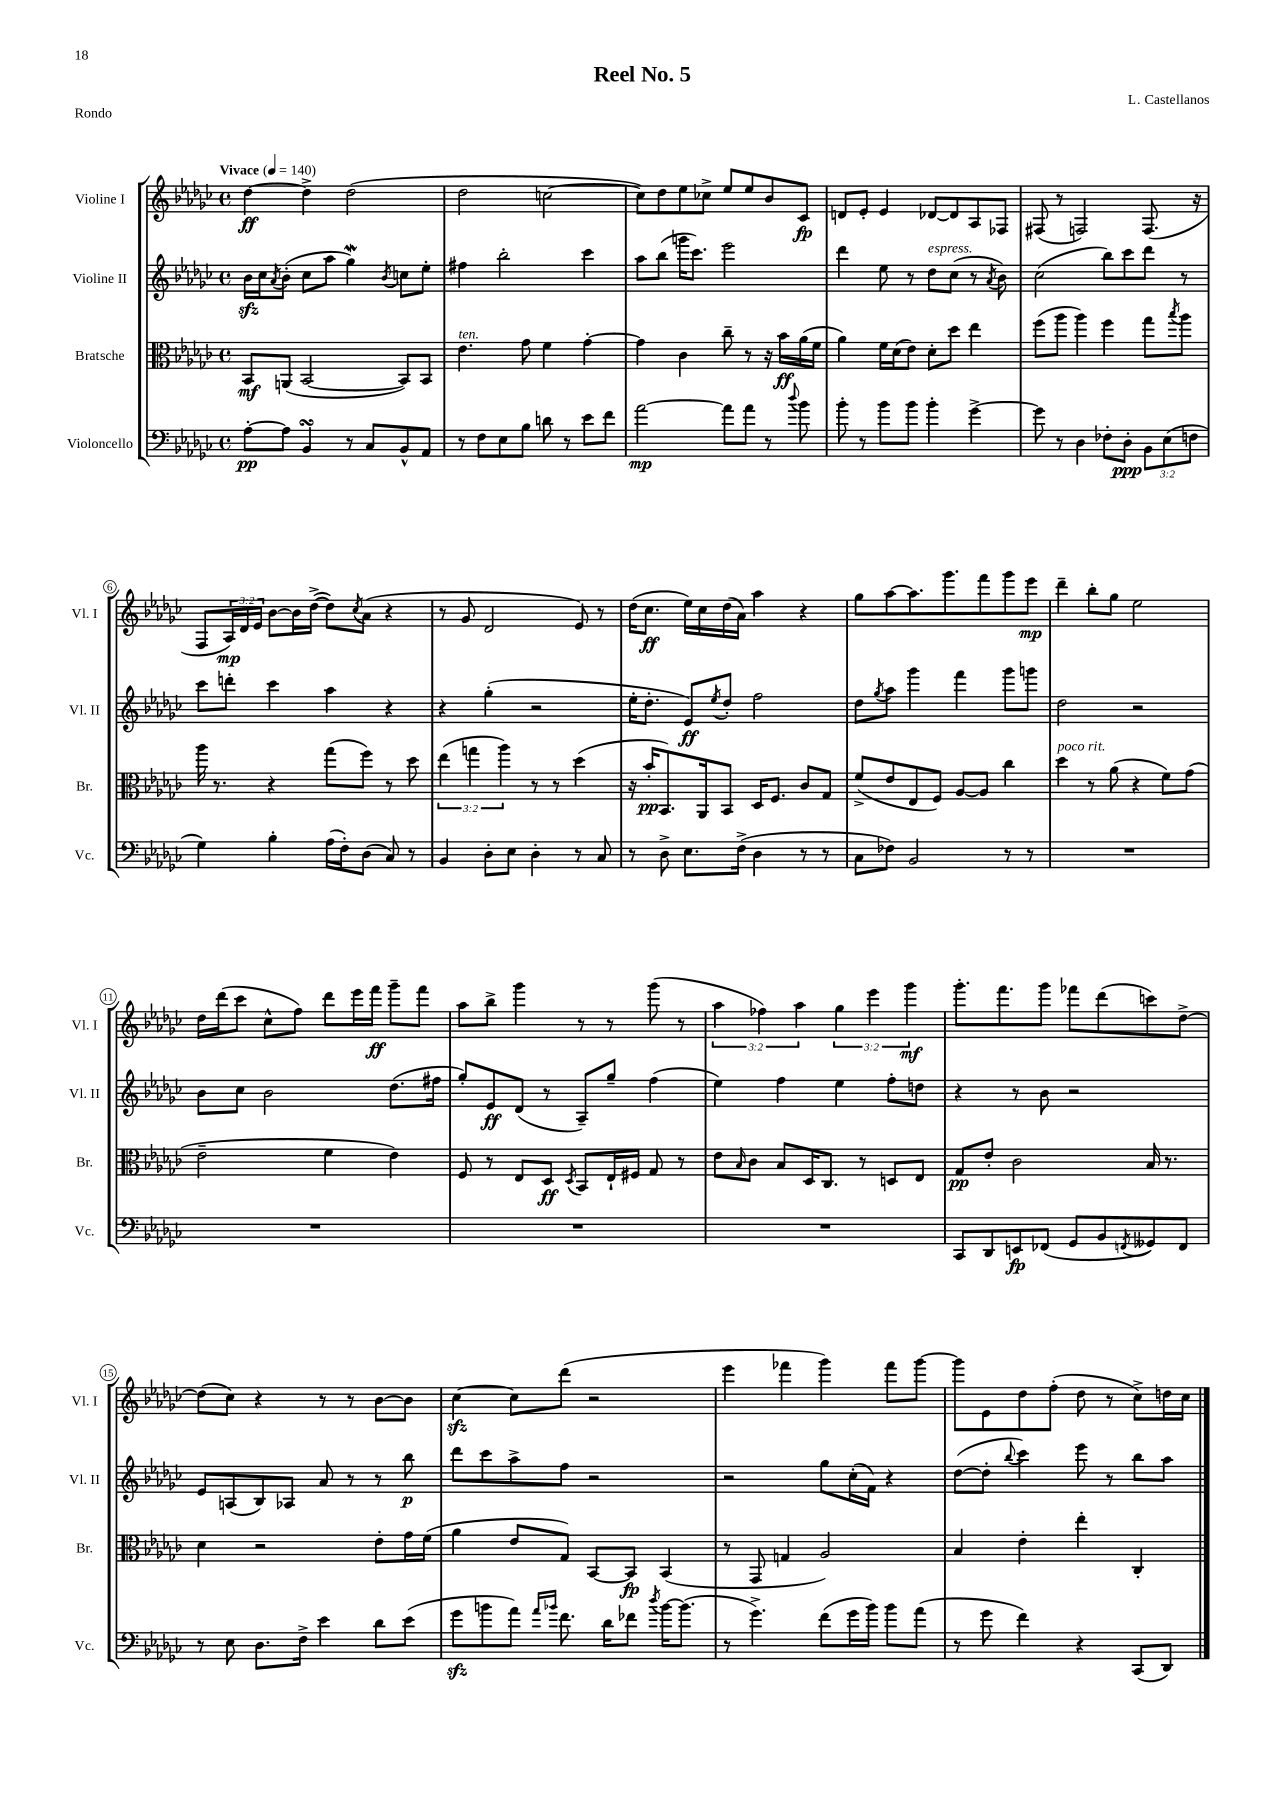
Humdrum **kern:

**kern	**kern	**kern	**kern
*staff4	*staff3	*staff2	*staff1
*clefF4	*clefC3	*clefG2	*clefG2
*k[b-e-a-d-g-c-]	*k[b-e-a-d-g-c-]	*k[b-e-a-d-g-c-]	*k[b-e-a-d-g-c-]
*M4/4	*M4/4	*M4/4	*M4/4
*met(c)	*met(c)	*met(c)	*met(c)
*MM140	*MM140	*MM140	*MM140
[8A-'	8BB-	16b-	[4dd-
.	.	16cc-	.
.	.	8qa-	.
8A-]	(8AA	(8b-'	.
4BB-	[2BB-	8cc-	4dd-^]
.	.	8aa-	.
8r	.	4gg-)	(2dd-
8C-	.	.	.
.	.	8qb-	.
8BB-^^	8BB-])	8cc	.
8AA-	8BB-	8ee-'	.
=	=	=	=
8r	4.e-	4ff#	2dd-
8F	.	.	.
8E-	.	2bb-'	.
8B-	8g-	.	.
8d	4f	.	[2cc
8r	.	.	.
8e-	[4g-'	4ccc-	.
8f	.	.	.
=	=	=	=
[2a-	4g-]	8aa-	8cc])
.	.	(8bb-	8dd-
.	4c-	16ggg	8ee-
.	.	8.ccc-)	.
.	.	.	8cc-^
8a-]	8cc-~	2eee-	8ee-
8a-	8r	.	8ee-
8r	16r	.	8b-
.	16b-	.	.
8qqdd-	.	.	.
8b-	(16a-	.	8c-
.	16f	.	.
=	=	=	=
8b-'	4a-)	4ddd-	8d
8r	.	.	8e-'
8b-	16f	8ee-	4e-
.	(16d-	.	.
8b-	8e-)	8r	.
4b-'	8d-'	8dd-	[8d-
.	8dd-	(8cc-	8d-]
[4g-^	4ee-	8r	8A-
.	.	8qa-	.
.	.	8b-)	8F-
=	=	=	=
8g-]	(8ff	(2cc-	(8F#
8r	8aa-	.	8r
4D-	4aa-)	.	2F)
8F-'	4ff	8bb-)	.
8D-'	.	8ccc-	.
12BB-	8gg-	8ddd-	(8.F
(12E-	.	.	.
.	8qbb-	.	.
.	8aa-	8r	.
12F	.	.	.
.	.	.	16r
=	=	=	=
4G-)	16aa-	8ccc-	8F
.	8.r	.	.
.	.	8ddd'	24A-)
.	.	.	24d-
.	.	.	24e-
4B-'	4r	4ccc-	[8b-
.	.	.	16b-]
.	.	.	([16dd-^
(16A-	(8gg-	4aa-	8dd-])
16F')	.	.	.
.	.	.	8qcc-
(8D-	8ff)	.	(8a-
8C-)	8r	4r	4r
8r	8dd-	.	.
=	=	=	=
4BB-	(6ee-	4r	8r
.	.	.	8g-
.	6gg	.	.
8D-'	.	(4gg-'	2d-
.	6aa-)	.	.
8E-	.	.	.
4D-'	8r	2r	.
.	8r	.	.
8r	(4dd-	.	8e-)
8C-	.	.	8r
=	=	=	=
8r	16r	16ee-'	(16dd-
.	16b-'	8.dd-'	8.cc-
8D-^	8.BB-)	.	.
8.E-	.	8e-)	16ee-)
.	16AA-	.	16cc-
.	.	8qee-	.
.	8BB-	8dd-'	(16dd-
(16F^	.	.	16a-)
4D-	16D-	2ff	4aa-
.	8.F	.	.
8r	8c-	.	4r
8r	8G-	.	.
=	=	=	=
8C-	(8f^	8dd-	8gg-
.	.	8qgg-	.
8F-)	8e-	8aa-	[8aa-
2BB-	8E-	4ggg-	8.aa-]
.	8F)	.	.
.	.	.	8.ggg-
.	[8A-	4fff	.
.	8A-]	.	8fff
8r	4cc-	8ggg-	8ggg-
8r	.	8ggg	8eee-
=	=	=	=
1r	4dd-	2dd-	4ddd-~
.	8r	.	8bb-'
.	(8a-	.	8gg-
.	4r	2r	2ee-
.	8f)	.	.
.	(8g-	.	.
=	=	=	=
1r	2e-~	8b-	16dd-
.	.	.	(16ddd-
.	.	8cc-	8ccc-
.	.	2b-	8cc-^^
.	.	.	8ff)
.	4f	.	8ddd-
.	.	.	16eee-
.	.	.	16fff
.	4e-)	(8.dd-	8ggg-~
.	.	.	8fff
.	.	16ff#	.
=	=	=	=
1r	8F	8gg-')	8aa-
.	8r	8e-	8bb-^
.	8E-	(8d-	4ggg-
.	8D-	8r	.
.	8qD-	.	.
.	8BB-	8A-~)	8r
.	16E-`	8gg-~	8r
.	16F#	.	.
.	8G-	(4ff	(8ggg-
.	8r	.	8r
=	=	=	=
1r	8e-	4ee-)	6aa-
.	16qqB-	.	.
.	8c-	.	.
.	.	.	6ff-)
.	8B-	4ff	.
.	.	.	6aa-
.	16D-	.	.
.	8.C-	.	.
.	.	4ee-	6gg-
.	8r	.	.
.	.	.	6eee-
.	8D	8ff'	.
.	.	.	6ggg-
.	8E-	8dd	.
=	=	=	=
8CC-	8G-	4r	8.ggg-'
8DD-	8e-'	.	.
.	.	.	8.fff
8EE	2c-	8r	.
(8FF-	.	8b-	8ggg-
8GG-	.	2r	8fff-
8BB-	.	.	(8ddd-
8qFF	.	.	.
8GG--)	16B-	.	8ccc)
.	8.r	.	.
8FF	.	.	[8dd-^
=	=	=	=
8r	4d-	8e-	(8dd-]
8E-	.	(8A	8cc-)
8.D-	2r	8B-)	4r
.	.	8A-	.
16F^	.	.	.
4e-	.	8a-	8r
.	.	8r	8r
8d-	8e-'	8r	[8b-
(8e-	16g-	8bb-	8b-]
.	(16f	.	.
=	=	=	=
8g-	4a-	8ddd-	[4cc-
8b	.	8ccc-	.
8a-)	8e-	8aa-^	8cc-]
16qqa-	.	.	.
16qqb-	.	.	.
8.f	8G-)	8ff	(8ddd-
.	[8BB-	2r	2r
16d-	.	.	.
8f-	8BB-]	.	.
8qdd-	.	.	.
[16b-	(4BB-	.	.
(8.b-]	.	.	.
=	=	=	=
8r	8r	2r	4eee-
4.g-^)	8GG-	.	.
.	4G	.	4fff-
(8f	2A-)	8gg-	4ggg-)
16g-	.	(16cc-'	.
16b-)	.	16f)	.
8b-	.	4r	8fff-
(8a-	.	.	[8ggg-
=	=	=	=
8r	4B-	([8dd-	8ggg-]
8g-	.	8dd-']	8e-
.	.	8qqbb-	.
4f)	4e-'	4ccc-)	8dd-
.	.	.	(8ff'
4r	4ee-'	8eee-	8dd-
.	.	8r	8r
(8CC-	4C-'	8bb-	8cc-^)
8DD-)	.	8aa-	16dd
.	.	.	16cc-
==	==	==	==
*-	*-	*-	*-
